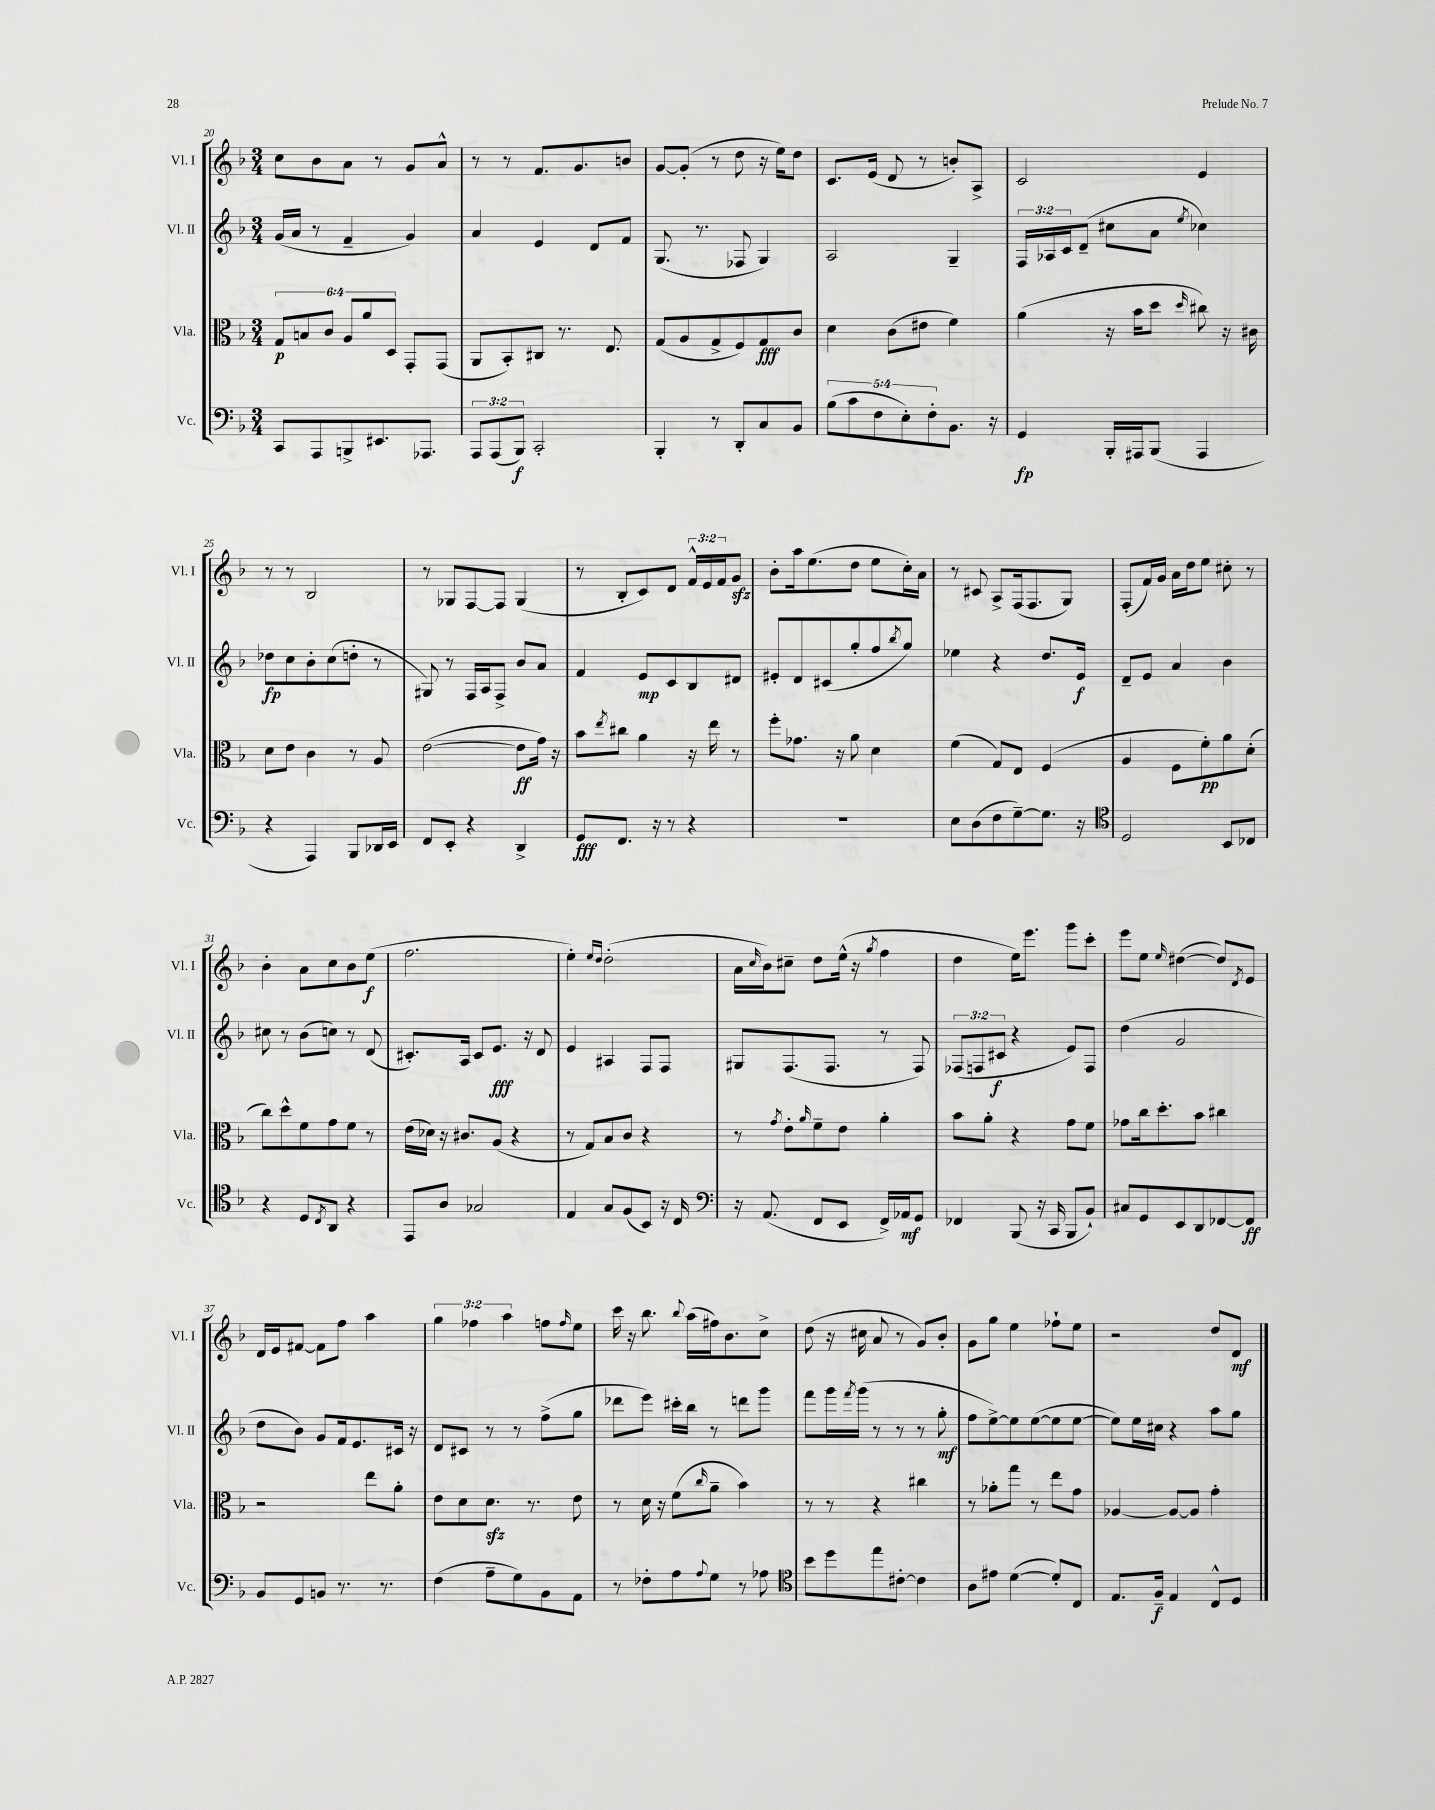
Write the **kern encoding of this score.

**kern	**kern	**kern	**kern
*staff4	*staff3	*staff2	*staff1
*clefF4	*clefC3	*clefG2	*clefG2
*k[b-]	*k[b-]	*k[b-]	*k[b-]
*M3/4	*M3/4	*M3/4	*M3/4
8CC	12G	(16g	8cc
.	.	16a	.
.	12B	.	.
8AAA	.	8r	8b-
.	12c	.	.
8BBB^	12A	4f~	8a
.	12a	.	.
8.EE#	.	.	8r
.	12D	.	.
.	8GG'	4g)	8g
8.AAA-	.	.	.
.	(8GG	.	8a^^
=	=	=	=
12AAA	8AA	4a	8r
(12AAA	.	.	.
.	8BB-')	.	8r
12BBB-)	.	.	.
2CC'	8C#	4e	8.f
.	8.r	.	.
.	.	.	8.g
.	.	8d	.
.	8.E	.	.
.	.	8f	8b
=	=	=	=
4BBB-'	(8G	(8.G	[8g
.	8A	.	(8g']
.	.	8.r	.
8r	8G^	.	8r
8DD'	8F)	8F-	8dd
8C	8G	4G)	16r
.	.	.	16ee)
8BB-	8c	.	8dd
=	=	=	=
(10B-	4d	2A	8.c
10c	.	.	.
.	.	.	(16e
10F	.	.	.
.	(8c	.	8d
10E')	.	.	.
.	8e#	.	8r
10F'	.	.	.
8.BB-	4f)	4G~	8b')
.	.	.	8A^
16r	.	.	.
=	=	=	=
4GG	(4a	24F	2c
.	.	24A-	.
.	.	24c	.
.	.	(8d~	.
16BBB-'	16r	8cc#	.
16AAA#	16b-	.	.
(8BBB-	8dd	8a	.
.	16qqdd	8qee	.
4AAA#	8cc#)	4cc-)	4e
.	16r	.	.
.	16c#	.	.
=	=	=	=
4r	8d	8dd-	8r
.	8e	8cc	8r
4AAA)	4c	8b-'	2B-
.	.	(8cc	.
8BBB-	8r	8dd'	.
16DD-	8A	8r	.
16EE	.	.	.
=	=	=	=
8FF	([2e	8G#)	8r
8EE'	.	8r	8G-
4r	.	16F	[8F
.	.	16A	.
.	.	8F^	8F]
4DD^	8e]	8b-	(4G-
.	16g)	8a	.
.	16r	.	.
=	=	=	=
8GG	8b-	4f	8r
.	8qee	.	.
8.FF	8cc#	.	8B-'
.	4a	8e	8c)
16r	.	.	.
8r	.	8c	8d
4r	16r	8B-	24f^^
.	.	.	24e
.	16ee	.	.
.	.	.	24f
.	8r	8d#	8g
=	=	=	=
2.r	8ff'	8e#'	8b-'
.	8.g-	8d	16aa
.	.	.	(8.ee
.	.	(8c#	.
.	16r	.	.
.	8a	8gg'	8dd
.	4d	8ff	8ee
.	.	8qbb-	.
.	.	8gg)	16cc')
.	.	.	16a
=	=	=	=
8E	(4f	4ee-	8r
(8D	.	.	8c#
8F	8G)	4r	8A^
[8G~)	8E	.	(16F
.	.	.	8.F
8.G]	(4F	8.dd	.
.	.	.	8G)
16r	.	16e	.
=	=	=	=
*clefC4	*	*	*
2D	4A	8d~	(8F'
.	.	8e	16f)
.	.	.	16g
.	8F	4a	16a
.	.	.	16dd
.	8f')	.	8ee
8BB-	8a	4b-	8cc#'
8C-	(8d'	.	8r
=	=	=	=
4r	8cc)	8cc#	4b-'
.	8dd^^	8r	.
8D	8f	(8b-	8a
8qC	.	.	.
8AA	8g	8cc)	8cc
4r	8f	8r	8b-
.	8r	(8d	(8ee
=	=	=	=
8EE	(16e	8.c#')	2.ff
.	16d-)	.	.
8A	16r	.	.
.	8.c#	16A	.
2G-	.	8c#	.
.	(8A	8.e	.
.	4r	.	.
.	.	16r	.
.	.	8d	.
=	=	=	=
4E	8r	4e	4ee')
.	8G)	.	.
.	.	.	16qqee
.	.	.	16qqdd
8G	8B-	4A#	(2dd'
(8F	8c	.	.
8BB-)	4r	8F	.
16r	.	8F	.
16C	.	.	.
=	=	=	=
*clefF4	*	*	*
16r	8r	8G#	16a
.	.	.	16qqcc
(8.AA	.	.	16b-)
.	8qg	.	.
.	8e'	(8.F	8cc#~
.	16qqa	.	.
8FF	8f~	.	8dd
.	.	8.F	.
8EE	8e	.	(16ee^^
.	.	.	16r
.	.	.	8qgg
16FF^)	4a'	8r	4ff
16AA-	.	.	.
8GG	.	8F)	.
=	=	=	=
4FF-	8b-	(12F-	4dd
.	.	12F	.
.	8a'	.	.
.	.	12c#	.
(8BBB-	4r	4r	16ee)
.	.	.	8.eee
16r	.	.	.
16CC	.	.	.
8BBB-	8g	8e)	8ggg
8BB-`)	8f	8F	8ccc'
=	=	=	=
8C#	8g-	(4dd	8eee
8GG	16cc	.	8ee
.	8.dd'	.	.
.	.	.	16qqee
8EE	.	2g	([4dd#
8DD	8b-	.	.
[8FF-	4cc#	.	8dd#])
.	.	.	8qd
8FF-]	.	.	8e
=	=	=	=
8BB-	2r	8dd	16d
.	.	.	16e
8GG	.	8b-)	[8f#
8BB	.	8g	8f#]
8.r	.	16f	8ff
.	.	8.e	.
.	8ee	.	4aa
8.r	.	.	.
.	8a'	16c#	.
.	.	16r	.
=	=	=	=
(4F	8e	8d	6gg
.	8d	8c#	.
.	.	.	6ff-
8A~	8.d	8r	.
.	.	.	6aa
8G)	.	8r	.
.	8.r	.	.
8BB-	.	(8ff^	8ff
.	.	.	16qqff
8AA	8e	8gg	8ee
=	=	=	=
8r	8r	8ddd-	16ccc
.	.	.	16r
8F-'	16d	8eee)	8.bb-
.	16r	.	.
8A	(8f	16ccc#'	.
.	.	.	8qqbb-
.	.	16bb-	(16aa
8qqA	16qqcc	.	.
8G	8a~	8r	16ff#)
.	.	.	8.b-
8r	4b-)	8ddd	.
8A-	.	8ggg	8cc^
=	=	=	=
*clefC4	*	*	*
8b-	8r	8fff	(8dd
8dd	8r	16ggg	16r
.	.	8qfff	.
.	.	(16ggg	16cc#
8ee	4r	8r	8a
[8c#'	.	8r	8r
4c#]	4cc#	8r	8g)
.	.	8gg'	8b-'
=	=	=	=
8A	8r	8ff	8g
8e#	8a-'	[8ee^)	8gg
([4d	8gg	8ee]	4ee
.	8r	([8ee	.
8d'])	8ee	8ee]	8ff-`
8C	8g	[8ee	8ee
=	=	=	=
8.E	[4A-	8ee])	2r
.	.	16ee	.
16F~	.	16cc#	.
4E	8A-_	4r	.
.	8A-]	.	.
8C^^	4g'	8aa	8dd
8D	.	8gg	8d
==	==	==	==
*-	*-	*-	*-
